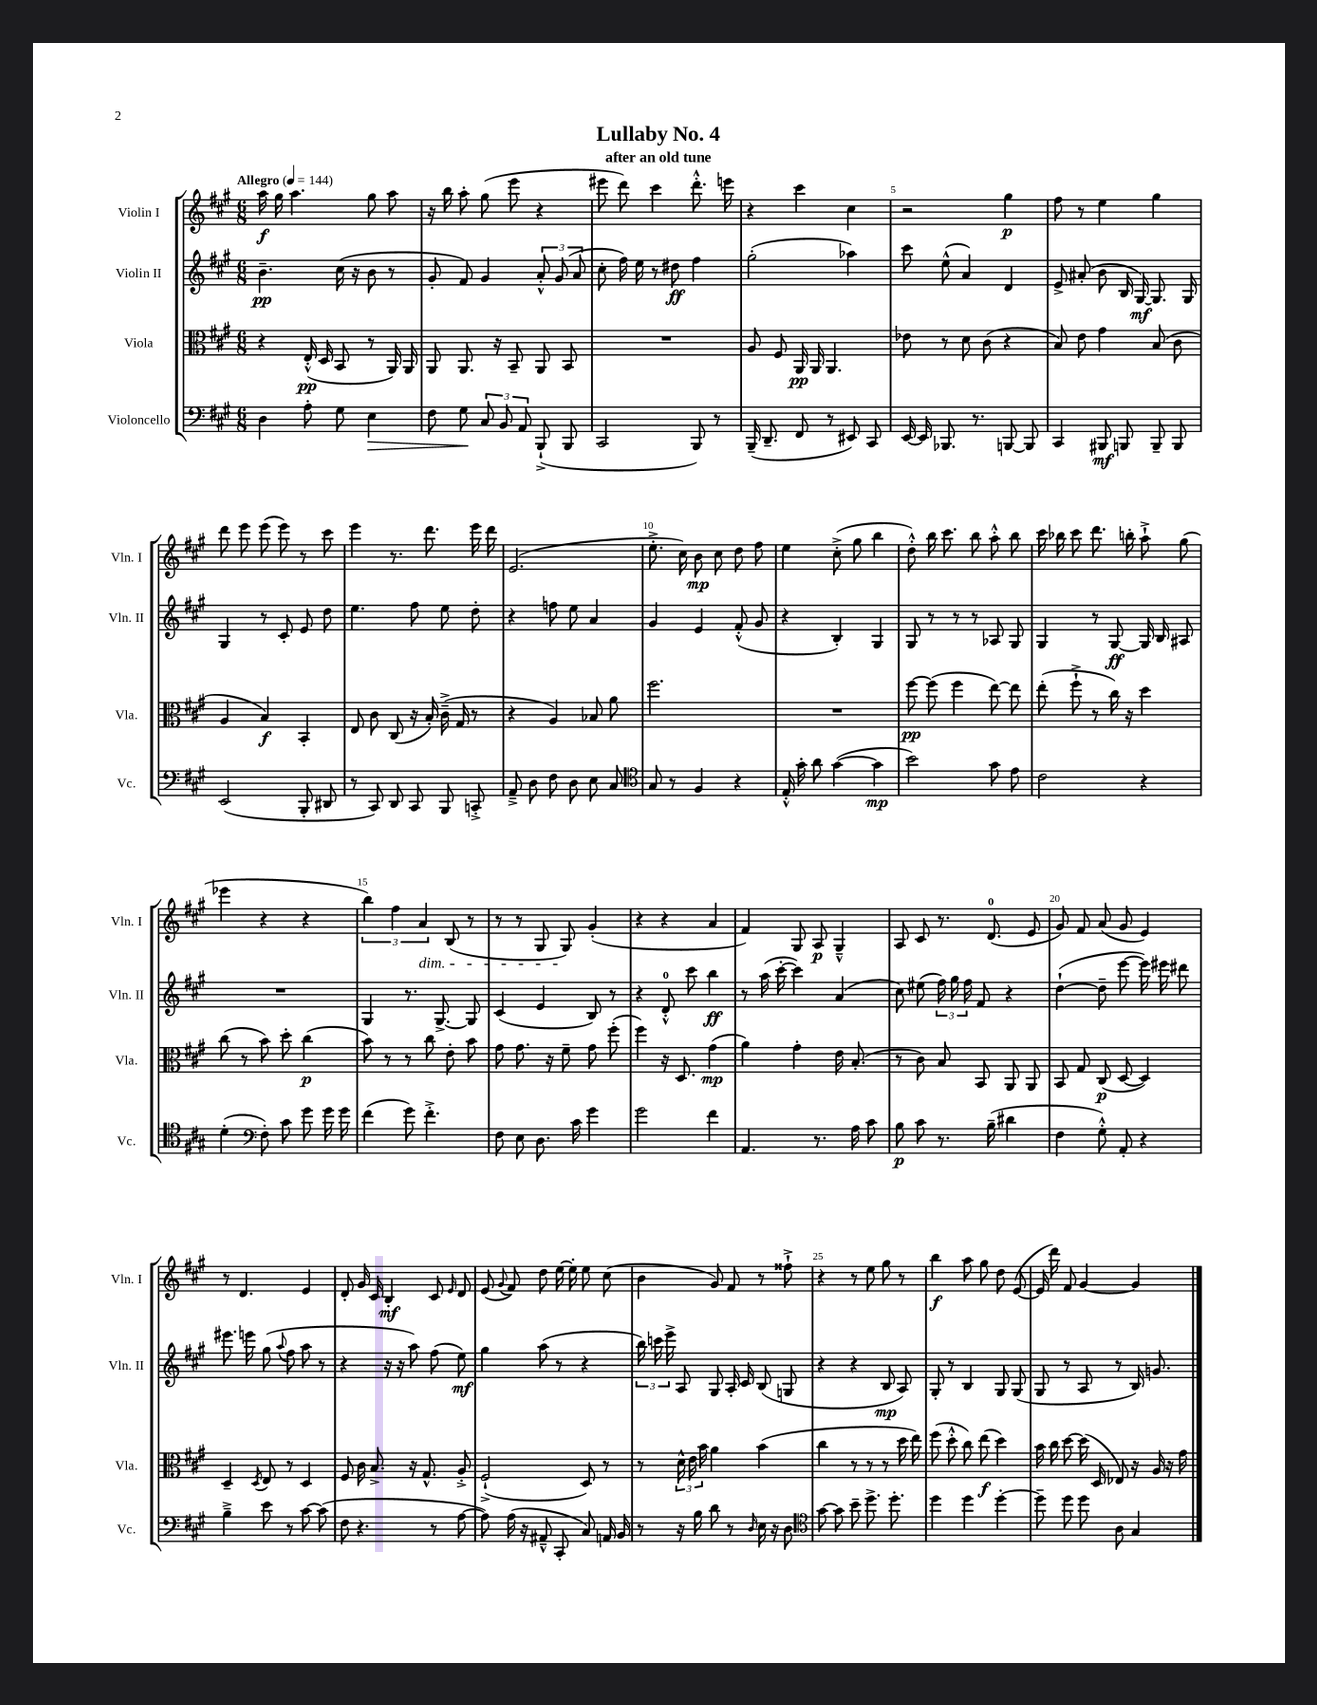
\header { title = "Lullaby No. 4" subtitle = "after an old tune" }
<<
\new StaffGroup <<
\new Staff = "s0" \with { instrumentName = "Violin I" shortInstrumentName = "Vln. I" } {
    \clef treble \key a \major \numericTimeSignature \time 6/8 \tempo "Allegro" 4 = 144
    \autoBeamOff a''16\f gis''16 a''4. gis''8 a''8 |
    r16 b''16 a''8-. gis''8( e'''8 r4 |
    eis'''8 d'''8) cis'''4 d'''8.-.-^ e'''16 |
    r4 cis'''4 cis''4 |
    r2 gis''4\p |
    fis''8 r8 e''4 gis''4 |
    d'''8 e'''8 e'''8( e'''8) r8 cis'''8 |
    e'''4 r8. d'''8. e'''16 d'''16 |
    e'2.( |
    e''8.-.-> cis''16) b'8\mp cis''8 d''8 fis''8 |
    e''4 cis''8-.->( gis''8 b''4 |
    d''8-.-^) b''16 cis'''8. b''8 a''8-.-^ b''8 |
    cis'''16 bes''16 cis'''8 d'''8. b''16-. a''8-!-> gis''8( |
    ees'''4 r4 r4 |
    \tuplet 3/2 { b''4) fis''4 a'4\dim } b8( r8 |
    r8 r8 gis8 gis8\!) gis'4-.( |
    r4 r4 a'4 |
    fis'4) gis8 a8\p gis4---^ |
    a8 cis'8 r8. d'8.-0( e'8 |
    gis'8) fis'8 a'8( gis'8 e'4) |
    r8 d'4. e'4 |
    d'8-. gis'16 cis'16 b4-.\mf cis'8 \grace { e'16 } d'8 |
    e'8( \appoggiatura { gis'8 } fis'8) d''8 e''16~ e''16-. e''8 cis''8( |
    b'4 gis'8) fis'8 r8 fisis''8-!-> |
    r4 r8 e''8 gis''8 r8 |
    b''4\f a''8 gis''8 d''8 e'8~( |
    e'16 d'''16) fis'8 gis'4~ gis'4 \bar "|." |
}
\new Staff = "s1" \with { instrumentName = "Violin II" shortInstrumentName = "Vln. II" } {
    \clef treble \key a \major \numericTimeSignature \time 6/8
    \autoBeamOff b'4.--\pp cis''16( r16 b'8 r8 |
    gis'8-. fis'8) gis'4 \tuplet 3/2 { a'8-.-^ gis'8( a'8 } |
    cis''8-. fis''16) e''16 r8 dis''8\ff fis''4 |
    gis''2-.( aes''4) |
    cis'''8 e''8-^( a'4) d'4 |
    e'8-> ais'8-.( b'8 b16 gis16~\mf) gis8. gis16 |
    gis4 r8 cis'8-. e'8 d''8 |
    e''4. fis''8 e''8 d''8-. |
    r4 f''8 e''8 a'4 |
    gis'4 e'4 fis'8-.-^( gis'8 |
    r4 b4-.) gis4 |
    gis8 r8 r8 r8 aes8 gis8 |
    gis4 r8 gis8~\ff gis16 b16 ais8 |
    R2. |
    gis4 r8. gis8.~-> gis8 |
    cis'4( e'4 b8) r8 |
    r4 d'8-0-.-^ cis'''8 b''4\ff |
    r8 a''16( cis'''16~-. cis'''4) a'4( |
    cis''8) eis''8( \tuplet 3/2 { fis''16) gis''16 fis''16 } fis'8 r4 |
    d''4~-!( d''8-- e'''8~ e'''16) eis'''16 dis'''8 |
    eis'''8. e'''16 gis''8( \appoggiatura { a''8 } fis''8 a''8 r8 |
    r4 r16 r16 a''8) fis''8( e''8\mf) |
    gis''4 a''8( r8 r4 |
    \tuplet 3/2 { b''16) c'''16 e'''16-> } a8 gis8 a16-. cis'16 b8( g8 |
    r4 r4 b8\mp a8) |
    gis8-. r8 b4 gis8 gis8( |
    gis8 r8 a8 r8 b16) g'8. \bar "|." |
}
\new Staff = "s2" \with { instrumentName = "Viola" shortInstrumentName = "Vla." } {
    \clef alto \key a \major \numericTimeSignature \time 6/8
    \autoBeamOff r4 e16-.-^\pp( d16 b,8 r8 a,16) a,16 |
    a,8 a,8. r16 b,8-- a,8 b,8 |
    R2. |
    a8 fis8 a,16\pp a,16 a,4. |
    ees'8 r8 d'8 cis'8( r4 |
    b8) e'8 gis'4 b8( cis'8 |
    a4 b4\f) b,4-. |
    e8 cis'8 cis8( r16 b16-.) cis'16--->( gis16 r8 |
    r4 a4) bes8 a'8 |
    fis''2. |
    R2. |
    fis''8~\pp fis''8( fis''4 e''8~) e''8 |
    e''8-.( fis''8-!-> r8 cis''16) r16 d''4 |
    cis''8( r8 b'8) d''8-. cis''4\p( |
    b'8) r8 r8 cis''8 e'8-. b'8 |
    gis'8 gis'8. r16 fis'8-- gis'8 fis''8-.( |
    fis''4) r16 d8. gis'4\mp( |
    a'4) gis'4-. e'16 b8.-.( |
    r8 cis'8) b8 b,8 a,8 a,8 |
    b,8 gis8 cis8\p( d8~ d4) |
    d4-- \acciaccatura { d8 } e8 r8 d4 |
    fis8 cis'16 b8.-> r16 gis8.-^ a8-.-> |
    fis2-!->( d8) r8 |
    r8 \tuplet 3/2 { d'16-^ e'16 b'16 } a'4 b'4( |
    cis''4 r8 r8 r8 d''16 e''16) |
    fis''8( d''8-.-^ cis''8) e''8\f( d''4) |
    b'16 cis''16 d''8~ d''16( d16 ees8) r16 a16 r16 gis'16 \bar "|." |
}
\new Staff = "s3" \with { instrumentName = "Violoncello" shortInstrumentName = "Vc." } {
    \clef bass \key a \major \numericTimeSignature \time 6/8
    \autoBeamOff d4 a8-. gis8 e4\> |
    fis8 gis8\! \tuplet 3/2 { cis8 b,8 a,8 } b,,8-!->( b,,8 |
    cis,2 b,,8) r8 |
    b,,16--( d,8.-- fis,8 r8 eis,8) cis,8 |
    e,16~ e,16 bes,,8. r8. b,,8~ b,,8 |
    cis,4 bis,,8\mf b,,8 b,,8-- b,,8 |
    e,2( b,,8-. dis,8 |
    r8 cis,8) d,8 cis,8 b,,8 c,8-.-> |
    a,8---> d8 fis8 d8 e8 cis8 |
    \clef tenor gis8 r8 fis4 r4 |
    e16-.-^ gis'16-. a'8 gis'4~( gis'4\mp |
    b'2) gis'8 e'8 |
    cis'2 r4 |
    d'4-.( \clef bass fis8-.) cis'8 gis'8 gis'16 gis'16 |
    fis'4( gis'8) fis'4.-.-> |
    fis8 e8 d8. cis'16 gis'4 |
    gis'2 fis'4 |
    a,4. r8. a16 cis'8 |
    b8\p cis'8 r8. b16--( dis'4 |
    fis4 gis8-.-^) a,8-. r4 |
    b4---> e'8 r8 cis'8~ cis'8( |
    fis8 r4. r8 a8~ |
    a8) a16( r16 ais,8---^ cis,8-. cis8) a,16 b,16 |
    r8 r16 b16 d'8 r8 \grace { d16 } e16 r16 d8 |
    \clef tenor gis'8~ gis'8 b'8-- d''8.-> d''8.-. |
    d''4 d''4 d''4~-. |
    d''8-- d''8 d''8 a8 gis4 \bar "|." |
}
>>
>>
\layout { \context { \Score \override BarNumber.break-visibility = ##(#f #t #t) barNumberVisibility = #(every-nth-bar-number-visible 5) } }
